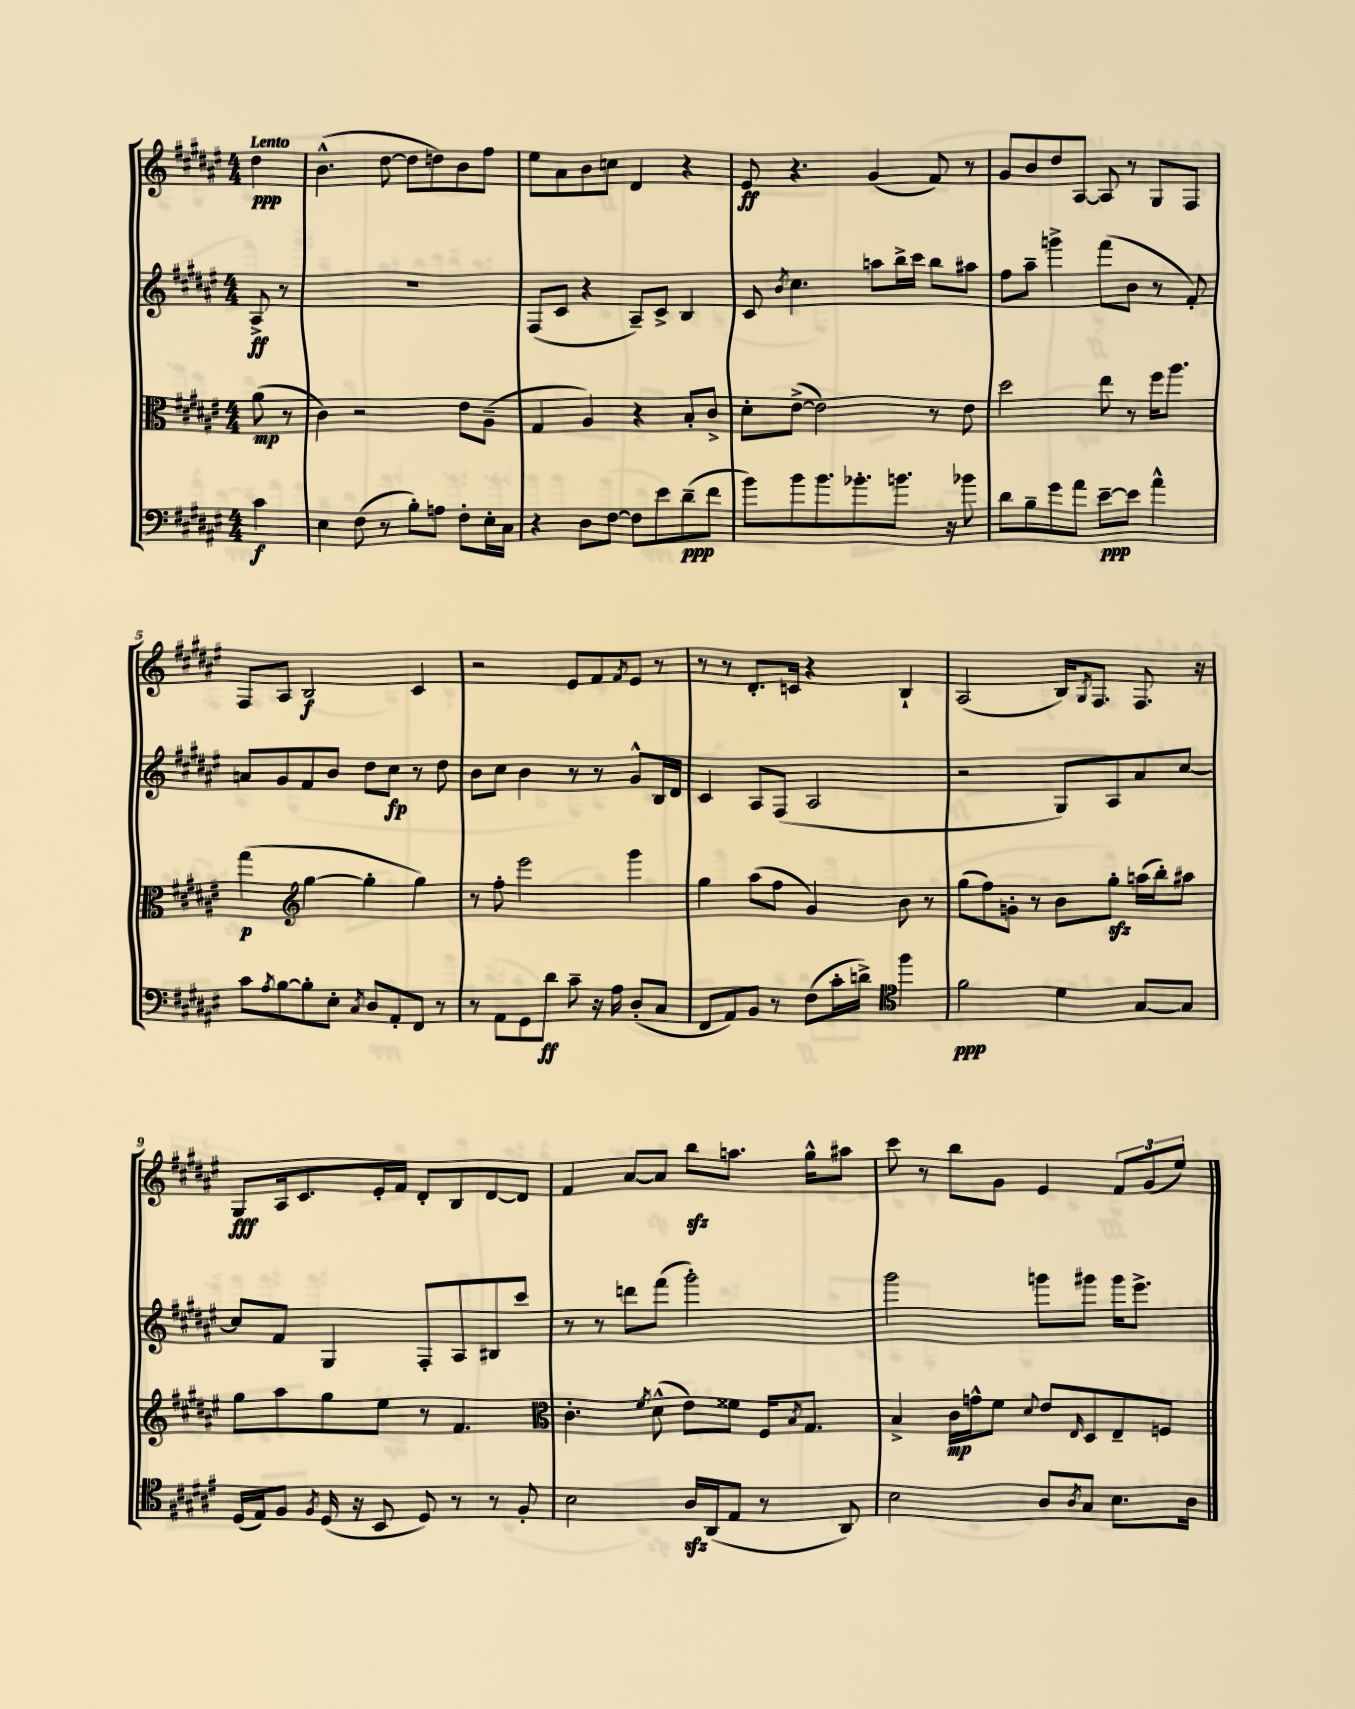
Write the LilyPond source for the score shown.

<<
\new StaffGroup <<
\new Staff = "s0" {
    \clef treble \key fis \major \numericTimeSignature \time 4/4 \partial 4 \tempo "Lento"
    dis''4\ppp |
    b'4.-^( dis''8~ dis''8 d''8) b'8 fis''8 |
    eis''8 ais'8 b'8 c''8 dis'4 r4 |
    eis'8\ff r4. gis'4( fis'8) r8 |
    gis'8 b'8 dis''8 ais8~ ais8 r8 gis8 fis8 |
    fis8 ais8 b2\f cis'4 |
    r2 eis'8 fis'8 \acciaccatura { fis'8 } eis'8 r8 |
    r8 r8 dis'8.-. c'16 r4 b4-! |
    ais2( b16) \acciaccatura { gis8 } fis8. fis8. r16 |
    gis8\fff ais16 cis'8. eis'16-. fis'16 dis'8-. b8 dis'8~ dis'8 |
    fis'4 ais'8~ ais'8 b''8\sfz a''8. gis''16-^ ais''8 |
    cis'''8 r8 b''8 gis'8 eis'4 \tuplet 3/2 { fis'8 gis'8( eis''8) } \bar "|." |
}
\new Staff = "s1" {
    \clef treble \key fis \major \numericTimeSignature \time 4/4 \partial 4
    ais8->\ff r8 |
    R1 |
    fis8( cis'8 r4 ais8--) cis'8-> b4 |
    cis'8 \acciaccatura { b'8 } cis''4. a''8 b''16-> cis'''16 b''8 ais''8 |
    fis''8 ais''8-- g'''4-> fis'''8( b'8 r8 fis'8-.) |
    a'8 gis'8 fis'8 b'8 dis''8 cis''8\fp r8 dis''8 |
    b'8 cis''8 b'4 r8 r8 gis'8-^ b16 dis'16 |
    cis'4 ais8 fis8( ais2 |
    r2 gis8) ais8 ais'8 cis''8~ |
    cis''8 fis'8 gis4 fis8-. ais8 bis8 cis'''8 |
    r8 r8 d'''8 fis'''8( gis'''2-.) |
    gis'''2 g'''8 gis'''8 gis'''16 eis'''8.-> \bar "|." |
}
\new Staff = "s2" {
    \clef alto \key fis \major \numericTimeSignature \time 4/4 \partial 4
    ais'8\mp( r8 |
    cis'4) r2 eis'8 ais8--( |
    gis4 ais4) r4 b8-. cis'8-> |
    dis'8-. eis'8~->( eis'2) r8 eis'8 |
    dis''2 eis''8 r8 fis''16 ais''8. |
    gis''4\p( \clef treble gis''4~ gis''4-. gis''4) |
    r8 fis''8-. eis'''2 gis'''4 |
    gis''4 ais''8( fis''8 gis'4) b'8 r8 |
    gis''8( fis''8) g'8-. r8 b'8 gis''8-.\sfz a''16( b''16-.) ais''8 |
    gis''8 ais''8 gis''8 eis''8 r8 fis'4. |
    \clef alto cis'4.-. \acciaccatura { fis'8 } dis'8-^( eis'8) fisis'8 fis16 \acciaccatura { b8 } gis8. |
    b4-> cis'16\mp g'16-^ fis'8 \appoggiatura { dis'8 } eis'8 \grace { eis16 } dis8 eis8-- f8 \bar "|." |
}
\new Staff = "s3" {
    \clef bass \key fis \major \numericTimeSignature \time 4/4 \partial 4
    cis'4\f |
    eis4 fis8( r8 b8-.) a8 fis8-. eis16-. cis16 |
    r4 dis8 fis8~ fis8 eis'8 dis'8--\ppp( fis'8 |
    b'8) b'8 b'8. bes'8.-. b'8. r16 bes'8 |
    dis'8 b8-- gis'8 ais'8 eis'8~--\ppp eis'8 ais'4-^ |
    cis'8 \acciaccatura { ais8 } b8~ b8-. eis8-. \acciaccatura { cis8 } dis8 ais,8-. fis,8 r8 |
    r8 ais,8 gis,8 dis'8\ff cis'8-- r16 ais16 dis8-.( cis8 |
    fis,8 ais,8) b,8 r8 fis8( cis'16-. d'16->) \clef tenor fis''4 |
    fis'2\ppp dis'4 gis8~ gis8 |
    dis16( eis16) fis8 \acciaccatura { fis8 } dis16( r16 b,8 dis8) r8 r8 fis8-. |
    b2 ais16\sfz ais,16( eis8 r8 ais,8) |
    b2 ais8 \acciaccatura { ais8 } gis8 b8. ais16 \bar "|." |
}
>>
>>
